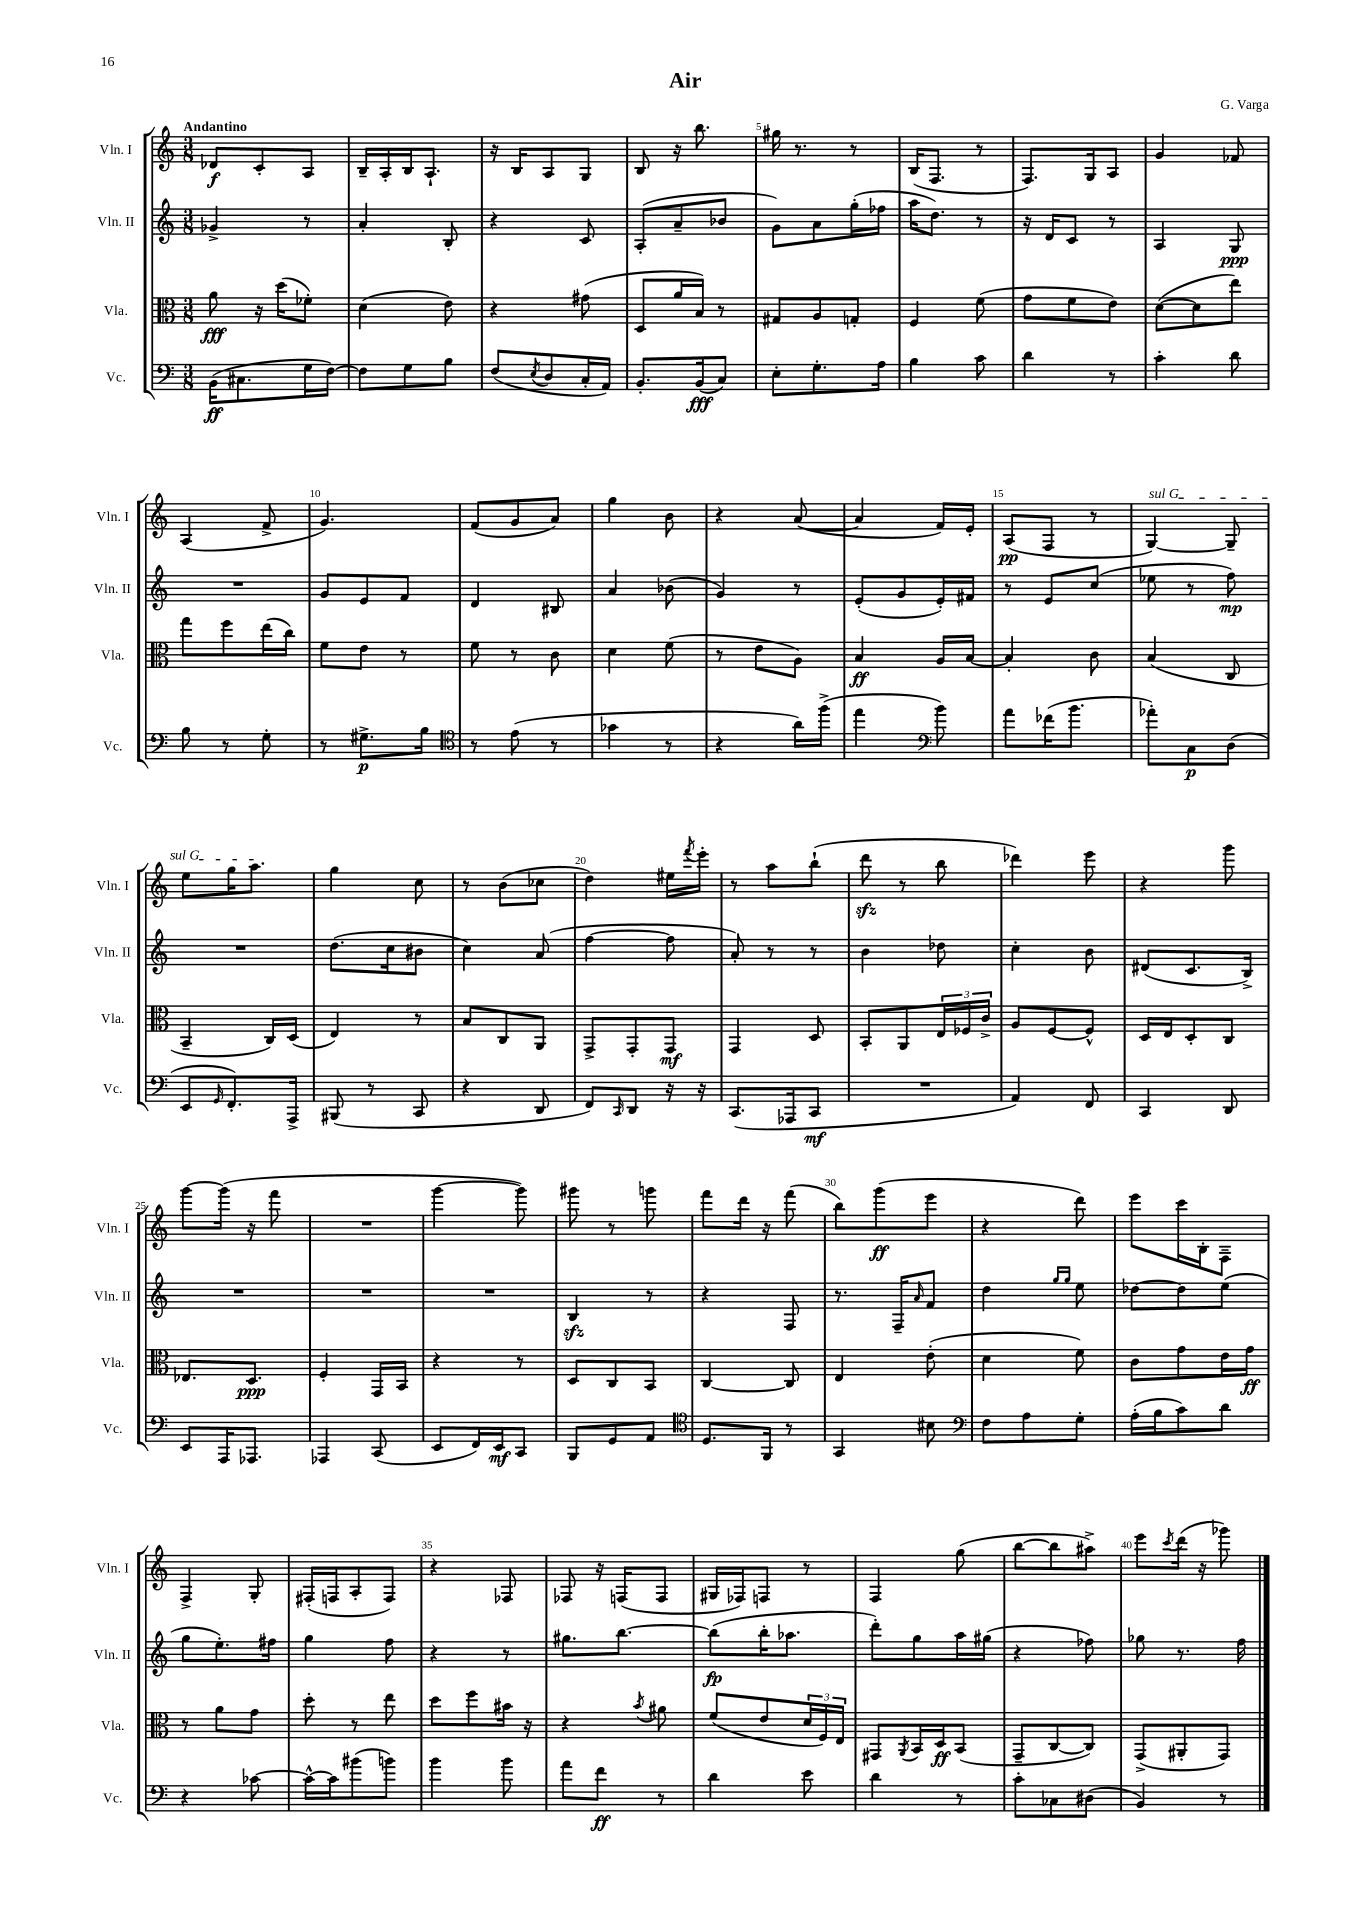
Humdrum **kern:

**kern	**kern	**kern	**kern
*staff4	*staff3	*staff2	*staff1
*clefF4	*clefC3	*clefG2	*clefG2
*k[]	*k[]	*k[]	*k[]
*M3/8	*M3/8	*M3/8	*M3/8
(16BB\LK	8a\	4g-^/	8d-/L
8.C#\	.	.	.
.	16r	.	8c'/
.	(16dd\LK	.	.
16G\L	8f-'\J)	8r	8A/J
[16F\JJ)	.	.	.
=	=	=	=
8F\]L	(4d\	4a'/	16B~/LL
.	.	.	16A'/
8G\	.	.	16B/J
.	.	.	8.A`/J
8B\J	8e\)	8B'/	.
=	=	=	=
(8F/L	4r	4r	16r
.	.	.	16B/LK
8qE/	.	.	.
8D/	.	.	8A/
16C'/L	(8g#\	8c/	8G/J
16AA/JJ)	.	.	.
=	=	=	=
8.BB'/L	8D/L	(8A'/L	8B/
.	16a/L	8a~/	16r
(16BB/k	16B/JJ)	.	8.bb\
8C/J)	8r	8b-/J	.
=	=	=	=
8E'\L	8G#/L	8g\L)	16gg#\
.	.	.	8.r
8.G'\	8A/	8a\	.
.	8G'/J	(16gg'\L	8r
16A\Jk	.	16ff-\JJ	.
=	=	=	=
4B\	4F/	16aa\LK	(16B/LK
.	.	8.dd\J)	8.F/J
8c\	(8f\	8r	8r
=	=	=	=
4d\	8g\L	16r	8.F/L)
.	.	16d/LK	.
.	8f\	8c/J	.
.	.	.	16G/k
8r	8e\J)	8r	8A/J
=	=	=	=
4c'\	([8d\L	4A/	4g/
.	8d\]	.	.
8d\	8ee\J)	8G/	8f-/
=	=	=	=
8B\	8gg\L	4.r	(4A/
8r	8ff\	.	.
8G'\	(16ee\L	.	8f^/
.	16cc\JJ)	.	.
=	=	=	=
8r	8f\L	8g/L	4.g/)
8.G#^\L	8e\J	8e/	.
.	8r	8f/J	.
16B\Jk	.	.	.
=	=	=	=
*clefC4	*	*	*
8r	8f\	4d/	(8f/L
(8e\	8r	.	8g/
8r	8c\	8B#/	8a/J)
=	=	=	=
4g-\	4d\	4a/	4gg\
8r	(8f\	(8b-\	8b\
=	=	=	=
4r	8r	4g/)	4r
.	8e\L	.	.
16a\LL)	8A\J)	8r	([8a/
(16ff^\JJ	.	.	.
=	=	=	=
4ee\	4B/	(8e'/L	4a/]
.	.	8g/	.
*clefF4	*	*	*
8b\)	16A/LL	16e'/L)	16f/LL)
.	[16B/JJ	16f#/JJ	16e'/JJ
=	=	=	=
8a\L	4B'/]	8r	(8A/L
(16f-\K	.	8e/L	8F/J
8.b\J	.	.	.
.	8c\	(8cc/J	8r
=	=	=	=
8a-'\L)	(4B/	8ee-\	[4G/)
8C\	.	8r	.
(8D\J	8C/	8ff\)	8G~/]
=	=	=	=
8EE/L	4BB~/	4.r	8ee\L
16qqGG/	.	.	.
8.FF'/)	.	.	16gg\K
.	.	.	8.aa\J
.	16C/LL)	.	.
16AAA^/Jk	(16D/JJ	.	.
=	=	=	=
(8BBB#/	4E/)	(8.dd\L	4gg\
8r	.	.	.
.	.	16cc\k	.
8CC/	8r	8b#\J	8cc\
=	=	=	=
4r	8B/L	4cc\)	8r
.	8C/	.	(8b\L
8DD/	8AA/J	(8a/	8cc-\J
=	=	=	=
8FF/L)	8GG^/L	[4ff\	4dd\)
16qqCC/	.	.	.
8DD/J	8GG'/	.	.
16r	8GG/J	8ff\]	16ee#\LL
.	.	.	8qfff/
16r	.	.	16eee'\JJ
=	=	=	=
(8.CC/L	4GG/	8a'/)	8r
.	.	8r	8aa\L
16AAA-/k	.	.	.
8CC/J	8D/	8r	(8bb`\J
=	=	=	=
4.r	8BB'/L	4b\	8ddd\
.	8AA/	.	8r
.	24E/L	8dd-\	8bb\
.	24F-/	.	.
.	24c^/JJ	.	.
=	=	=	=
4AA/)	8A/L	4cc'\	4ddd-\)
.	[8F/	.	.
8FF/	8F^^/]J	8b\	8eee\
=	=	=	=
4CC/	16D/LL	(8d#/L	4r
.	16E/J	.	.
.	8D'/	8.c/	.
8DD/	8C/J	.	8ggg\
.	.	16B^/Jk)	.
=	=	=	=
8EE/L	8.E-/L	4.r	[8ggg\L
16AAA/K	.	.	(16ggg\]Jk
8.AAA-/J	8.D/J	.	16r
.	.	.	8fff\
=	=	=	=
4AAA-/	4F'/	4.r	4.r
(8CC/	16GG/LL	.	.
.	16BB/JJ	.	.
=	=	=	=
8EE/L	4r	4.r	[4ggg\
16FF/L)	.	.	.
16EE/J	.	.	.
8CC/J	8r	.	8ggg\])
=	=	=	=
8BBB/L	8D/L	4B/	8ggg#\
8GG/	8C/	.	8r
8AA/J	8BB/J	8r	8ggg\
=	=	=	=
*clefC4	*	*	*
8.D/L	[4C/	4r	8fff\L
.	.	.	16ddd\Jk
16FF/Jk	.	.	16r
8r	8C/]	8F/	(8fff\
=	=	=	=
4GG/	4E/	8.r	8bb\L)
.	.	.	(8ggg\
.	.	16F~/LK	.
.	.	16qqa/	.
8B#\	(8e'\	8f/J	8eee\J
=	=	=	=
*clefF4	*	*	*
8F\L	4d\	4dd\	4r
8A\	.	.	.
.	.	16qqgg/LL	.
.	.	16qqgg/JJ	.
8G'\J	8f\)	8ee\	8ddd\)
=	=	=	=
(16A'\LL	8c\L	[8dd-\L	8eee\L
16B\J	.	.	.
8c\)	8g\	8dd-\]	16ccc\L
.	.	.	16B'\J
8d\J	16e\L	(8ee\J	8F~\J
.	16g\JJ	.	.
=	=	=	=
4r	8r	8gg\L	4F^/
.	8a\L	8.ee'\)	.
[8c-\	8g\J	.	8G'/
.	.	16ff#\Jk	.
=	=	=	=
16c-^^\_LL	8dd'\	4gg\	(16F#'/LL
16c-\]J	.	.	16F/J
(8b#\	8r	.	8A'/
8b\J)	8ee\	8ff\	8F/J)
=	=	=	=
4b\	8dd\L	4r	4r
.	8ff\	.	.
8b\	16b#\Jk	8r	8F-/
.	16r	.	.
=	=	=	=
8a\L	4r	8.gg#\L	8F-/
8f\J	.	.	16r
.	.	[8.bb\J	(16F/LK
.	8qb/	.	.
8r	8a#\	.	8F/J
=	=	=	=
4d\	(8f/L	(8bb\]L	16G#/LL
.	.	.	16F-/J)
.	8e/	16bb'\K	8F/J
.	.	8.aa-\J	.
8e\	24d/L	.	8r
.	24F/)	.	.
.	24E/JJ	.	.
=	=	=	=
4d\	8GG#/L	8ddd'\L)	4F/
.	8qAA/	.	.
.	16BB/L	8gg\	.
.	16D/J	.	.
8r	(8BB/J	16aa\L	(8gg\
.	.	(16gg#\JJ	.
=	=	=	=
8c'\L	8GG~/L	4r	[8bb\L
8C-\	[8C/	.	8bb\]
(8D#\J	8C/]J)	8ff-\)	8aa#^\J)
=	=	=	=
4BB/)	(8GG^/L	8gg-\	8eee\L
.	.	.	8qccc/
.	8AA#'/	8.r	(16ddd\Jk
.	.	.	16r
8r	8GG/J)	.	8ggg-\)
.	.	16ff\	.
==	==	==	==
*-	*-	*-	*-
